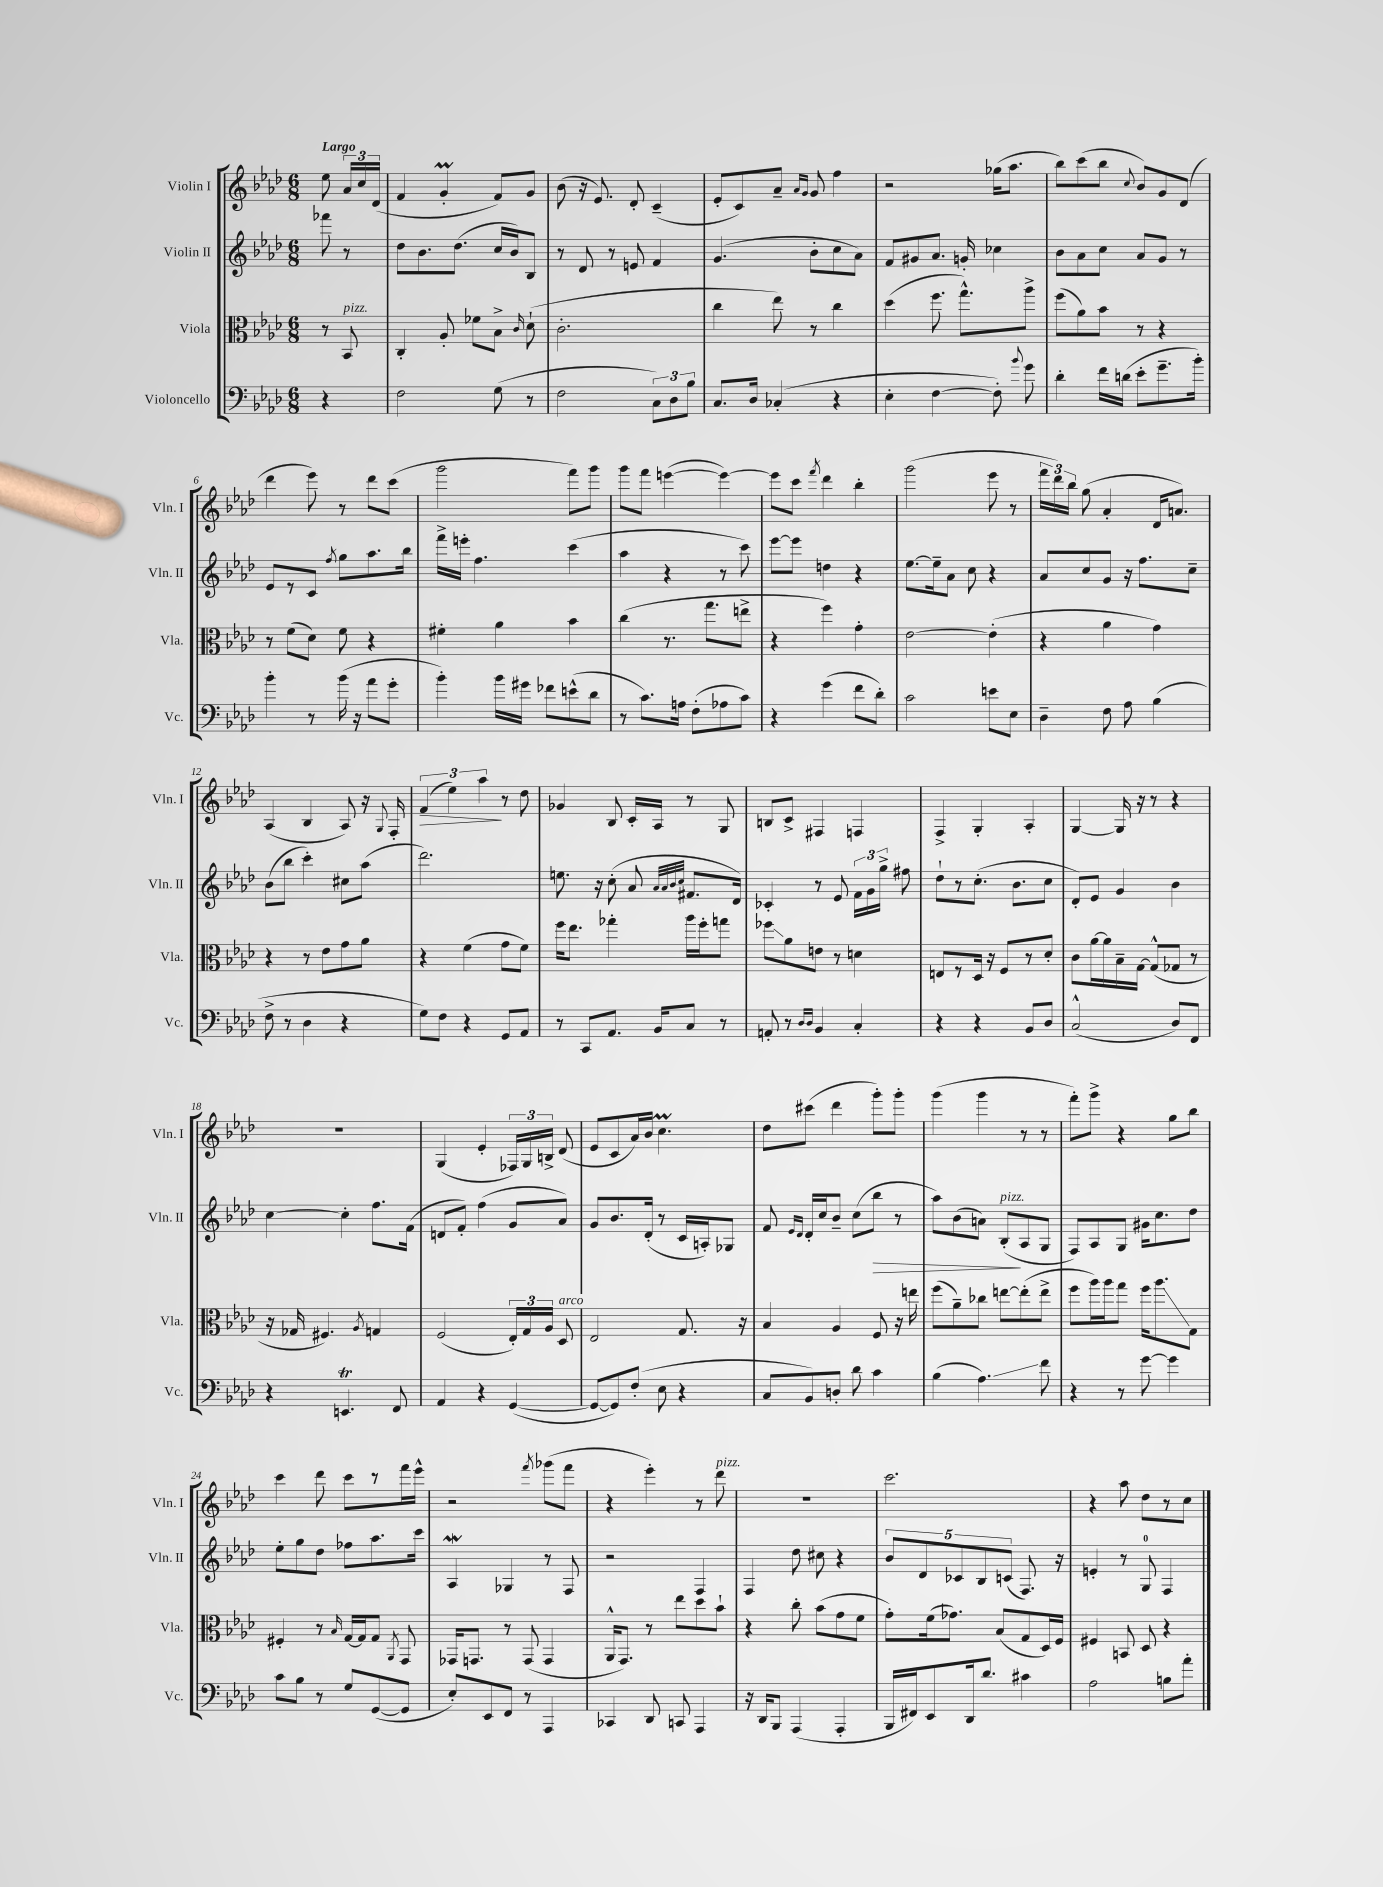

**kern	**kern	**kern	**kern
*staff4	*staff3	*staff2	*staff1
*clefF4	*clefC3	*clefG2	*clefG2
*k[b-e-a-d-]	*k[b-e-a-d-]	*k[b-e-a-d-]	*k[b-e-a-d-]
*M6/8	*M6/8	*M6/8	*M6/8
4r	8r	8fff-	8ee-
.	8BB-	8r	24a-
.	.	.	24cc
.	.	.	(24d-
=	=	=	=
2F	4C'	8dd-	4f
.	.	8.b-	.
.	8A-'	.	4g'
.	.	(8.dd-	.
.	8f-	.	.
(8G	8B-^	16cc	8f)
.	.	16b-)	.
.	16qqc	.	.
8r	(8d-`	8B-	8g
=	=	=	=
2F	2.c'	8r	(8b-
.	.	8d-	16r
.	.	.	8.e-)
.	.	8r	.
.	.	8e	8d-'
12C)	.	4f	(4c~
12D-	.	.	.
12B-	.	.	.
=	=	=	=
8.C	4cc	(4.g	8e-'
.	.	.	8c)
16D-	.	.	.
(4C-'	8ee-)	.	8a-~
.	.	.	16qqa-
.	.	.	16qqg
.	8r	8b-'	8g
4r	4cc	8cc	4ff
.	.	8a-)	.
=	=	=	=
4E-'	(4dd-	8f	2r
.	.	8g#	.
[4F	8.ff	8.a-	.
.	8.gg^^)	16g'	.
8F'])	.	4cc-	(16gg-
.	.	.	8.aa-
8qqb-	.	.	.
8g	8aa-^	.	.
=	=	=	=
4d-'	(8ff	8b-	8bb-)
.	8a-)	8a-	(8ccc
16f	8b-	8cc	8bb-
(16d	.	.	.
.	.	.	8qqcc
8e-'	8r	8a-	8b-)
8.g~	4r	8g	8g
.	.	8r	(8d-
16b-')	.	.	.
=	=	=	=
4b-'	8r	8e-	4ddd-
.	(8f	8r	.
8r	8d-)	8c	8eee-)
.	.	8qff	.
(16b-	8f	8gg	8r
16r	.	.	.
8a-	4r	8.aa-	8ddd-
8g'	.	.	(8ccc
.	.	16bb-	.
=	=	=	=
4b-')	4f#'	16fff^	2ggg
.	.	16eee'	.
.	.	4.ff	.
16b-	4a-	.	.
16g#	.	.	.
8f-	.	.	.
(8e^^	4b-	(4ccc	8fff)
8d-	.	.	8ggg
=	=	=	=
8r	(4cc	4aa-	8ggg
8.c)	.	.	8fff
.	8.r	4r	([4eee
16A	.	.	.
(8F'	.	.	.
.	8.gg	.	.
8A-	.	8r	4eee_)
8c)	8ee^	8ccc)	.
=	=	=	=
4r	4r	[8eee-	8eee]
.	.	8eee-]	8ccc
.	.	.	8qfff
(4g	4ff)	4dd	4ddd-
8f	4g'	4r	4bb-'
8d-')	.	.	.
=	=	=	=
2c	[2e-	[8.ee-	(2ggg
.	.	16ee-~]	.
.	.	8a-	.
.	.	8cc	.
8e	(4e-']	4r	8eee-
8E-	.	.	8r
=	=	=	=
4D-~	4r	8a-	24fff
.	.	.	24ddd-)
.	.	.	24bb-
.	.	8cc	(8gg
8F	4a-	8g	4a-'
8A-	.	16r	.
.	.	8.ff	.
(4B-	4g)	.	16d-
.	.	.	8.a)
.	.	8cc~	.
=	=	=	=
8F^	4r	(8b-	(4A-
8r	.	8bb-	.
4D-	8r	4ccc')	4B-
.	8e-	.	.
4r	8g	8cc#	8A-)
.	8a-	(8aa-	16r
.	.	.	8qqG
.	.	.	16F'
=	=	=	=
8G)	4r	2.ddd-)	(6f
8F	.	.	.
.	.	.	6ee-)
4r	(4f	.	.
.	.	.	6aa-
8GG	8g	.	8r
8AA-	8f)	.	8dd-
=	=	=	=
8r	16ff	8.ee	4g-
.	8.ee-	.	.
8CC	.	.	.
.	.	16r	.
8.AA-	4gg-'	(8cc'	8B-
.	.	8a-	16c'
16BB-	.	.	16A-
.	.	32qqa-	.
.	.	32qqa-	.
.	.	32qqb-	.
.	.	32qqcc	.
8C	16aa-	8.f#	8r
.	16ff'	.	.
8r	8gg	.	8G
.	.	16d-)	.
=	=	=	=
8AA'	8ff-	4c-'	8B
8r	8a-	.	8c^
16qqD-	.	.	.
16qqD-	.	.	.
4BB-	8e	8r	4F#
.	8r	8e-	.
4C'	4d	24f	4F
.	.	24g	.
.	.	24gg^	.
.	.	8ff#	.
=	=	=	=
4r	8E	8dd-`	4F^
.	8r	8r	.
4r	16D-	(8.cc'	4G'
.	16r	.	.
.	8F	.	.
.	.	8.b-	.
8BB-	8r	.	4A-'
8D-	8d-'	8cc	.
=	=	=	=
(2C^^	8c	8d-')	[4G
.	[16a-	8e-	.
.	16a-]	.	.
.	16B-~	4g	16G]
.	[16G	.	16r
.	(8G^^]	.	8r
8D-)	8G-	4b-	4r
8FF	8r	.	.
=	=	=	=
4r	16r	[4cc	2.r
.	16G-	.	.
.	4.F#)	.	.
4.EE	.	4cc']	.
.	8qA-	.	.
.	4G	8.ff	.
8FF	.	.	.
.	.	(16f	.
=	=	=	=
4AA-	(2F	8d	(4G
.	.	8f')	.
4r	.	(4ff	4e-'
([4GG	24E-')	8g	24F-)
.	24G	.	24G
.	24A-	.	24B^
.	8D-	8a-)	(8d-
=	=	=	=
8GG_	2E-	8g	8e-
8GG])	.	8.b-	8c
(8F'	.	.	16a-)
.	.	(16d-'	16b-
8E-	.	8r	4.cc
4r	8.G	16c	.
.	.	16A')	.
.	.	8G-	.
.	16r	.	.
=	=	=	=
8C	4B-	8f	8dd-
.	.	16qqe-	.
.	.	16qqd-	.
8BB-)	.	16d-'	(8ccc#
.	.	16cc	.
8D'	4A-	8b-~	4ddd-
8d-	.	(8cc	.
4c	8F	8bb-	8ggg')
.	16r	8r	8ggg'
.	16ee	.	.
=	=	=	=
(4B-	(8ff	8aa-)	(4ggg
.	8a-~)	(8b-	.
4.A-)	8cc-	8a)	4ggg
.	[8ee	(8B-'	.
.	(8ee']	8A-	8r
8f	8ee^	8G	8r
=	=	=	=
4r	8ff	8F)	8fff')
.	16aa-)	8A-	8ggg^
.	16aa-	.	.
8r	8gg	8G	4r
[8g	16ff	16g#	.
.	8.aa-	8.cc	.
4g]	.	.	8gg
.	8G	8dd-	8bb-
=	=	=	=
8c	4F#'	8ee-'	4ccc
8B-	.	8gg	.
8r	8r	8dd-	8ddd-
.	16qqB-	.	.
8G	[16G	8ff-	8ccc
.	16G]	.	.
([8GG	8G	8.aa-	8r
.	8qAA-	.	.
8GG]	8GG	.	16fff
.	.	16ccc	16eee-^^
=	=	=	=
8E-')	16GG-	4A-	2r
.	8.GG	.	.
8EE-	.	.	.
8FF	8r	4G-	.
8r	(8GG	.	.
.	.	.	8qfff
4AAA-	4GG	8r	(8ggg-
.	.	8F	8fff
=	=	=	=
4CC-	16AA-^^	2r	4r
.	8.GG)	.	.
8DD-	8r	.	4eee-')
8CC	8ee-	.	.
4AAA-	8dd-	4F	8r
.	8b-`	.	8ddd-
=	=	=	=
16r	4r	4F	2.r
16DD-	.	.	.
8BBB-	.	.	.
(4AAA-	8cc'	8dd-	.
.	(8b-	8cc#	.
4AAA-'	8g	4r	.
.	8f	.	.
=	=	=	=
16BBB-	8g')	10b-	2.ccc
16FF#)	.	.	.
.	.	10d-	.
8EE-	(16f	.	.
.	8.g-)	.	.
.	.	10c-	.
16DD-	.	.	.
.	.	10B-	.
8.d-	.	.	.
.	(8B-	.	.
.	.	(10c	.
4c#	8G	8.F)	.
.	16D-)	.	.
.	16F	16r	.
=	=	=	=
2A-	4F#	4e'	4r
.	8BB	8r	8aa-
.	8D-	8G	8dd-
8B	4r	4F	8r
8a-'	.	.	8cc
==	==	==	==
*-	*-	*-	*-
